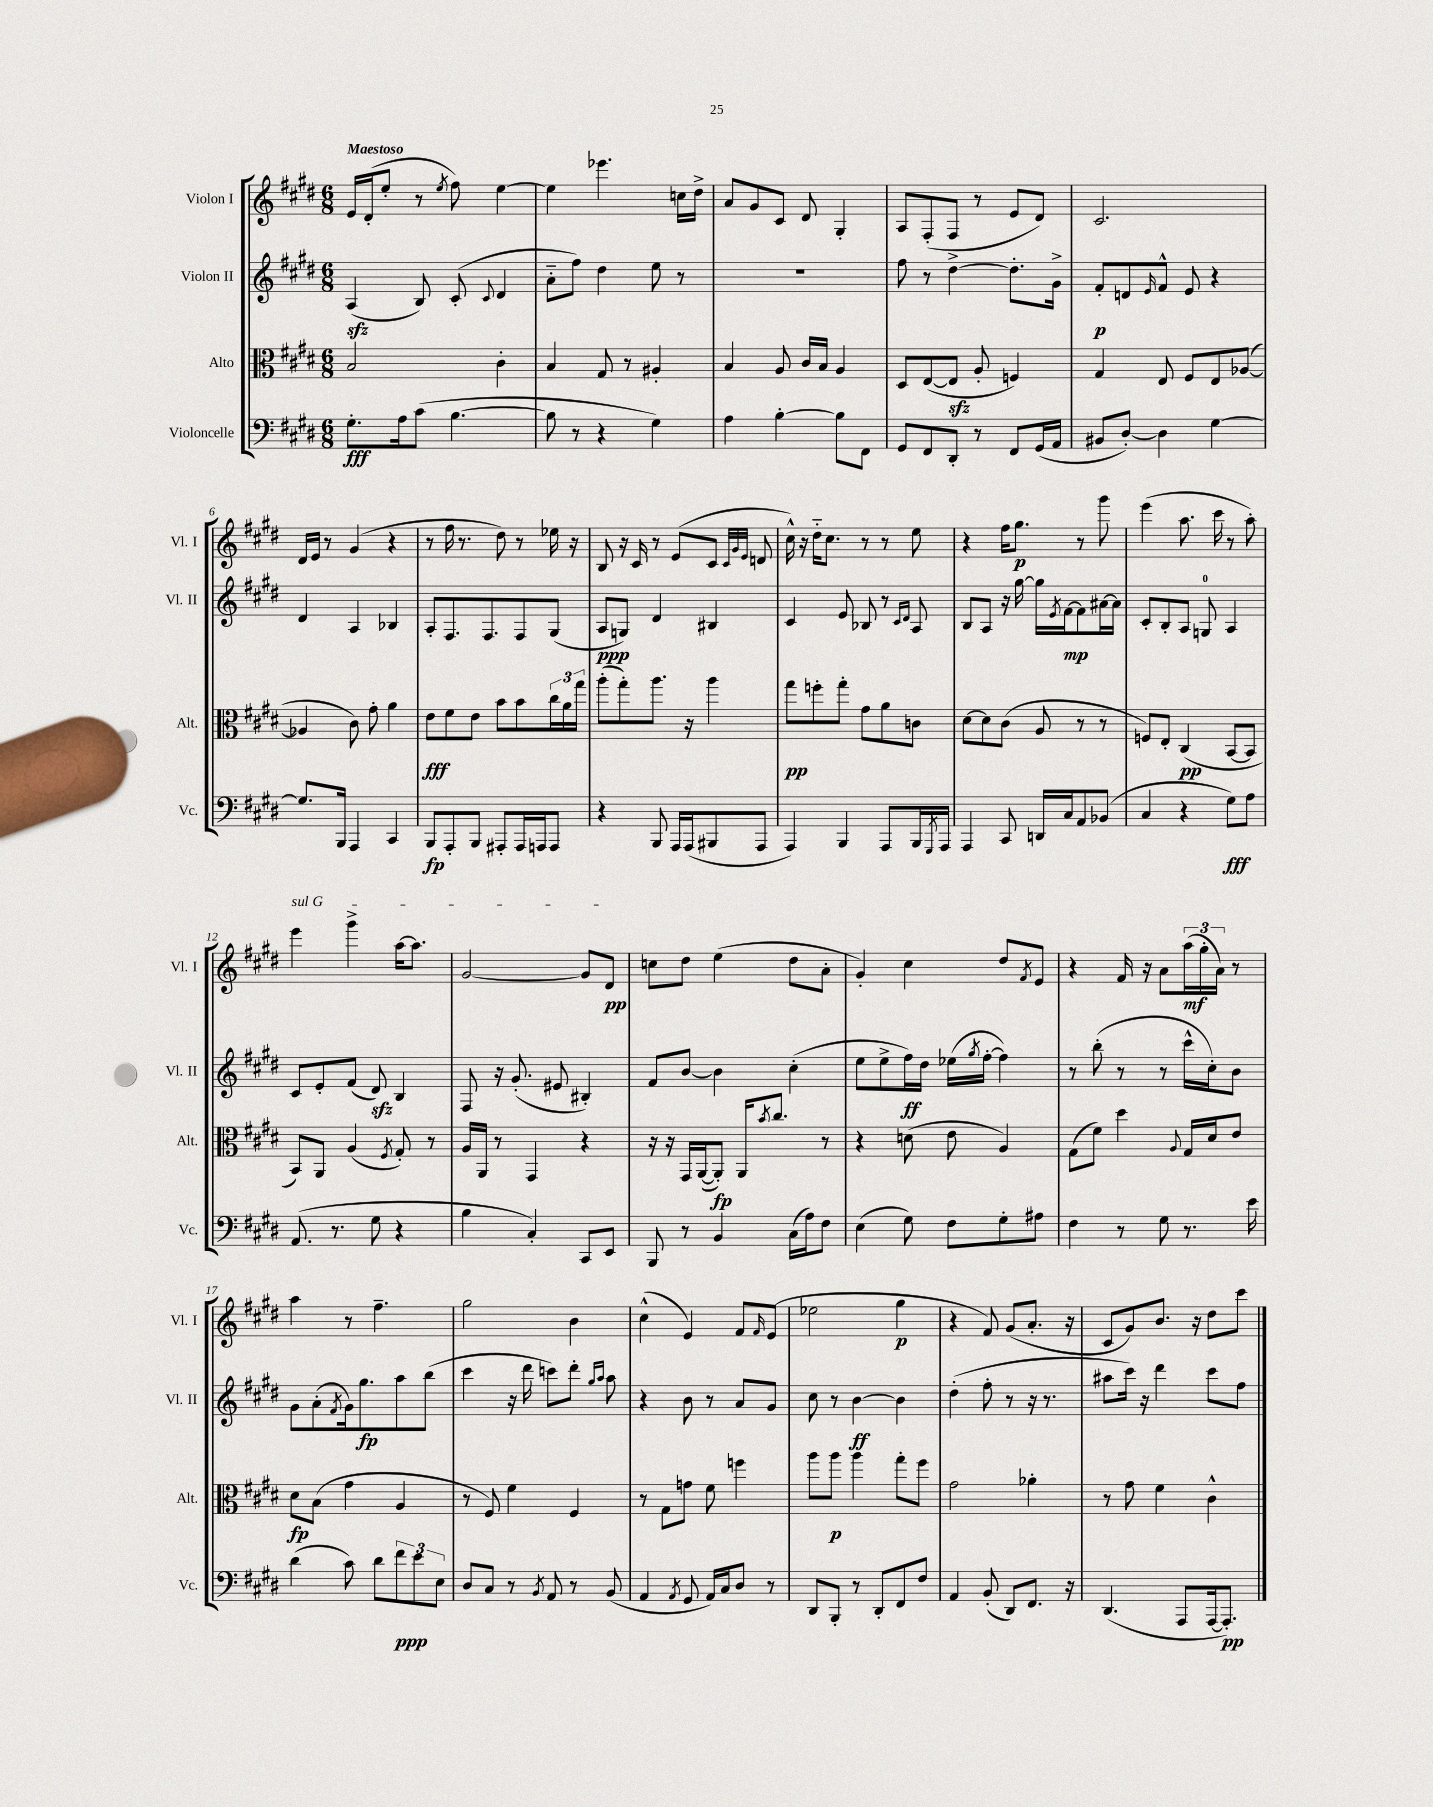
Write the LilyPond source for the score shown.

<<
\new StaffGroup <<
\new Staff = "s0" \with { instrumentName = "Violon I" shortInstrumentName = "Vl. I" } {
    \clef treble \key e \major \numericTimeSignature \time 6/8 \tempo "Maestoso"
    e'16 dis'16-.( e''8-. r8 \acciaccatura { e''8 } fis''8) e''4~ |
    e''4 ees'''4. c''16 dis''16-> |
    a'8 gis'8 cis'8 dis'8 gis4-. |
    a8 fis8-.( fis8 r8 e'8 dis'8) |
    cis'2. |
    dis'16 e'16 r8 gis'4( r4 |
    r8 fis''16 r8. dis''8) r8 ees''16 r16 |
    b8 r16 cis'16 r8 e'8( cis'8 \grace { cis'32 gis'32 e'32 } d'8 |
    cis''16-^) r16 dis''16-_ cis''8. r8 r8 e''8 |
    r4 fis''16 gis''8.\p r8 gis'''8 |
    e'''4( a''8. cis'''16 r8 a''8-.) |
    \once \override TextSpanner.bound-details.left.text = \markup { \italic "sul G" } e'''4\startTextSpan gis'''4-> a''16~ a''8. |
    gis'2~ gis'8 dis'8\pp\stopTextSpan |
    c''8 dis''8 e''4( dis''8 a'8-. |
    gis'4-.) cis''4 dis''8 \acciaccatura { fis'8 } e'8 |
    r4 fis'16 r16 a'8 \tuplet 3/2 { a''16\mf( gis''16-. a'16) } r8 |
    a''4 r8 fis''4.-- |
    gis''2 b'4 |
    cis''4-^( e'4) fis'8 \grace { fis'16 } e'8( |
    ees''2 gis''4\p |
    r4 fis'8) gis'8( a'8.-. r16 |
    cis'8 gis'8) b'8. r16 dis''8 cis'''8 \bar "|." |
}
\new Staff = "s1" \with { instrumentName = "Violon II" shortInstrumentName = "Vl. II" } {
    \clef treble \key e \major \numericTimeSignature \time 6/8
    a4\sfz( b8) cis'8-.( \appoggiatura { cis'8 } dis'4 |
    a'8-_ fis''8) dis''4 e''8 r8 |
    R2. |
    fis''8 r8 dis''4~-> dis''8.-. gis'16-> |
    fis'8-.\p d'8 \grace { e'16 } fis'8-^ e'8 r4 |
    dis'4 a4 bes4 |
    a8-. fis8. fis8. fis8 gis8( |
    a8\ppp g8) dis'4 bis4 |
    cis'4 e'8 bes8 r8 \grace { cis'16 dis'16 } a8 |
    b8 a8 r16 gis''16~ gis''16 \acciaccatura { e'8 } fis'16~\mp fis'8 ais'16~ ais'16 |
    cis'8-. b8-. a8 g8-0 a4 |
    cis'8 e'8-. fis'8( dis'8\sfz) b4 |
    fis8 r16 gis'8.-.( eis'8 bis4-.) |
    fis'8 b'8~ b'4 cis''4-.( |
    e''8 e''8-> fis''16\ff) dis''16 ees''16( \acciaccatura { gis''8 } fis''16~-. fis''4) |
    r8 b''8-.( r8 r8 cis'''16-^ cis''16-.) b'8 |
    gis'8 a'8-.( \acciaccatura { fis'8 } gis'16) gis''8.\fp a''8 b''8( |
    cis'''4 r16 dis'''16 c'''8) dis'''8-. \grace { gis''16 a''16 } a''8 |
    r4 b'8 r8 a'8 gis'8 |
    cis''8 r8 b'4~\ff b'4 |
    dis''4-.( fis''8-. r8 r16 r8. |
    ais''8 cis'''16) r16 dis'''4 cis'''8 fis''8 \bar "|." |
}
\new Staff = "s2" \with { instrumentName = "Alto" shortInstrumentName = "Alt." } {
    \clef alto \key e \major \numericTimeSignature \time 6/8
    b2 cis'4-. |
    b4 gis8 r8 ais4-. |
    b4 a8 cis'16 b16 a4 |
    dis8 e8~( e8\sfz a8-. f4) |
    gis4 e8 fis8 e8 aes8~( |
    aes4 cis'8) gis'8-. a'4 |
    e'8\fff fis'8 e'8 b'8 b'8 \tuplet 3/2 { cis''16 a'16 gis''16 } |
    a''8-.( gis''8-.) a''8. r16 a''4 |
    gis''8\pp f''8-. gis''8-. gis'8 a'8 c'8 |
    dis'8~ dis'8 cis'8( a8 r8 r8 |
    f8) e8-. cis4\pp( b,8~ b,8 |
    b,8) a,8 a4( \acciaccatura { fis8 } gis8-.) r8 |
    a16 a,16 r8 gis,4 r4 |
    r16 r16 gis,16 a,16~( a,8-.\fp) a,16 \acciaccatura { b'8 } cis''8. r8 |
    r4 d'8( e'8 a4) |
    gis8( fis'8) dis''4 \appoggiatura { a8 } gis16 dis'16 e'8 |
    dis'8\fp b8( gis'4 a4 |
    r8 fis8) fis'4 fis4 |
    r8 gis8 g'8 fis'8 f''4 |
    a''8 a''8\p a''4 gis''8-. fis''8 |
    gis'2 aes'4-. |
    r8 gis'8 fis'4 cis'4-^ \bar "|." |
}
\new Staff = "s3" \with { instrumentName = "Violoncelle" shortInstrumentName = "Vc." } {
    \clef bass \key e \major \numericTimeSignature \time 6/8
    gis8.-.\fff a16 cis'8( b4.~ |
    b8 r8 r4 gis4) |
    a4 b4~-. b8 fis,8 |
    gis,8 fis,8 dis,8-. r8 fis,8 gis,16( a,16 |
    bis,8 dis8~-.) dis4 gis4~ |
    gis8. b,,16 a,,4 cis,4 |
    b,,8\fp a,,8-. b,,8 ais,,8-. ais,,16 a,,16 a,,8 |
    r4 b,,8 a,,16 a,,16( bis,,8 a,,8 |
    a,,4) b,,4 a,,8 b,,16 \acciaccatura { gis,,8 } a,,16 |
    a,,4 cis,8 d,16 cis16 a,8 bes,8( |
    cis4 r4 gis8\fff) a8 |
    a,8.( r8. gis8 r4 |
    b4 cis4-.) cis,8 e,8 |
    b,,8 r8 b,4 cis16( a16) fis8 |
    e4( gis8) fis8 gis8-. ais8 |
    fis4 r8 gis8 r8. e'16 |
    dis'4( cis'8) dis'8 \tuplet 3/2 { fis'8\ppp e'8 e8 } |
    dis8 cis8 r8 \acciaccatura { b,8 } a,8 r8 b,8( |
    a,4 \acciaccatura { a,8 } gis,8 a,16) cis16 dis8 r8 |
    dis,8 b,,8-. r8 dis,8-. fis,8 fis8 |
    a,4 b,8-.( dis,8) fis,8. r16 |
    dis,4.( a,,8 a,,16~ a,,8.-.\pp) \bar "|." |
}
>>
>>
